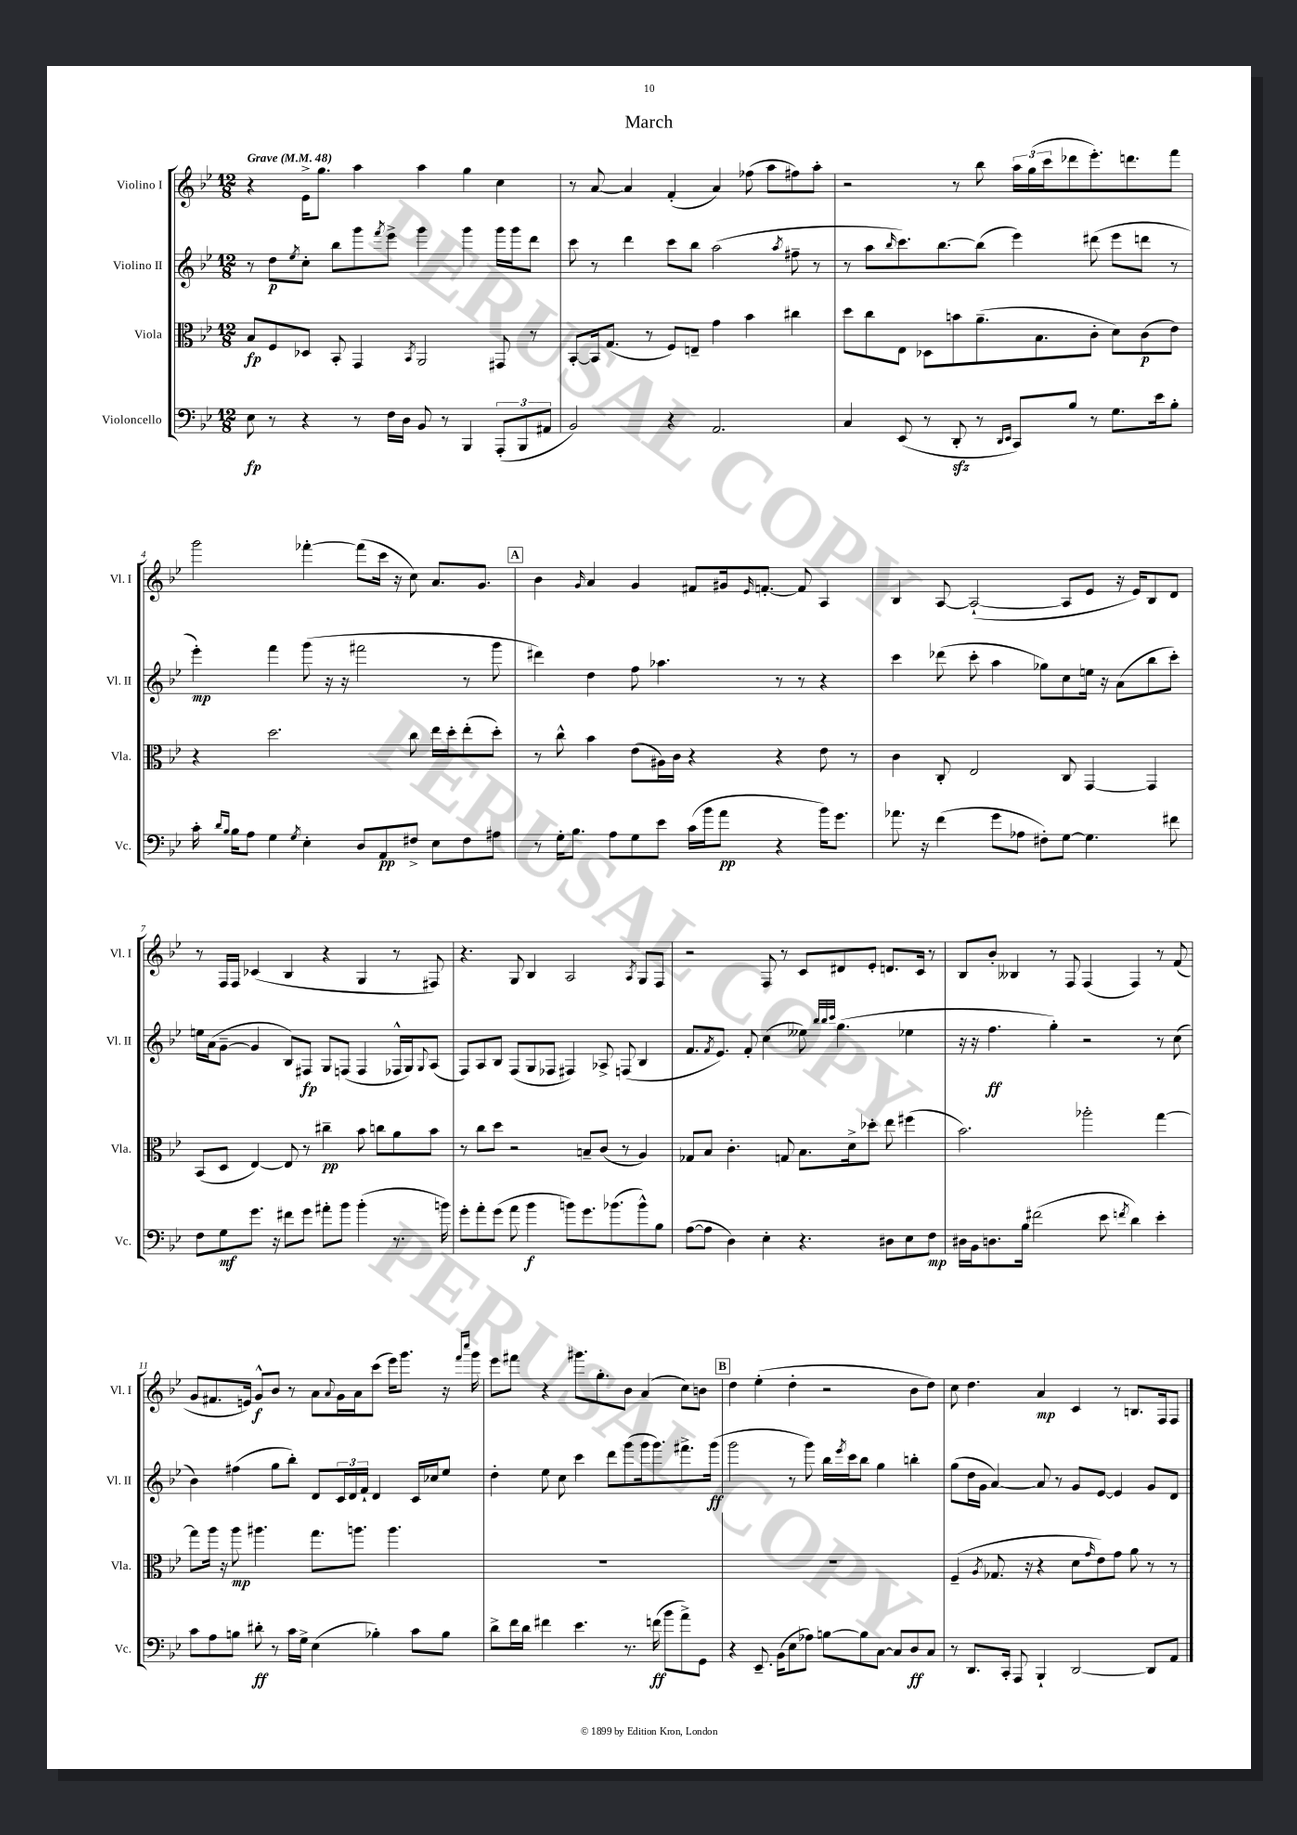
\header { title = "March" }
<<
\new StaffGroup <<
\new Staff = "s0" \with { instrumentName = "Violino I" shortInstrumentName = "Vl. I" } {
    \clef treble \key bes \major \numericTimeSignature \time 12/8 \tempo "Grave" 4 = 48
    r4 ees'16-> g''8. a''4 a''4 g''4 c''4 |
    r8 a'8~ a'4 f'4-.( a'4) fes''8( a''8 fis''8) a''8-. |
    r2 r8 bes''8 \tuplet 3/2 { a''16 g''16( c'''16 } des'''8 ees'''8.-.) d'''8. f'''8 |
    g'''2 fes'''4~-. fes'''8( c'''16 r16 c''8) a'8. g'8. |
    \mark \markup { \box "A" } bes'4 \grace { g'16 } a'4 g'4 fis'8 gis'16 \grace { ees'16 } f'8.~-. f'8 a4 |
    bes4 a8~ a2~-!( a8 ees'8 r16 ees'16) bes8 d'8 |
    r8 f16 f16 ces'4( bes4 r4 g4 r8 fis8) |
    r4. g8 bes4 a2 \acciaccatura { a8 } g8 f8 |
    r2 f8 r8 c'8 dis'8 ees'8-. d'8. c'16 r8 |
    bes8 bes'8-. beses4 r8 f8 f4( f4) r8 f'8( |
    g'8 fis'8. e'16) g'8-^\f bes'8 r8 a'8 \appoggiatura { a'8 } g'16 a'16 c'''8( ees'''16) g'''8. r16 \grace { f'''16 c''''16 } g'''16 |
    ees'''8 fis'''8 r4 gis'''8. g''8.-. bes'8 a'4( c''8) b'8 |
    \mark \markup { \box "B" } d''4 ees''4-.( d''4-. r2 bes'8 d''8) |
    c''8 d''4. a'4\mp c'4 r8 b8. f16 f8 \bar "|." |
}
\new Staff = "s1" \with { instrumentName = "Violino II" shortInstrumentName = "Vl. II" } {
    \clef treble \key bes \major \numericTimeSignature \time 12/8
    r8 d''8\p \acciaccatura { ees''8 } c''8-. bes''8 g'''8 \acciaccatura { f'''8 } ees'''8-> g'''4 g'''4 g'''16 g'''16 d'''8 |
    c'''8 r8 d'''4 c'''8 bes''8 a''2( \acciaccatura { a''8 } fis''8-- r8 |
    r8 a''8 \grace { bes''16 } c'''8.) bes''8.~ bes''8( ees'''4) dis'''8( ees'''8 d'''8 r8 |
    ees'''4-.\mp) f'''4 g'''8( r16 r16 fis'''2 r8 g'''8 |
    \mark \markup { \box "A" } dis'''4) d''4 f''8 aes''4. r8 r8 r4 |
    c'''4 des'''8( c'''8-. a''4 ges''8) c''8 e''16 r16 a'8( bes''8 c'''8-.) |
    e''16 a'16( g'8~-- g'4 bes8) fis8\fp g8 f8( f4 fes16-^ g16) \appoggiatura { g8 } a8( |
    f8) a8 bes8 f8( g8 fes8 fis4) aes8-> f8( bes4 |
    f'8. \acciaccatura { f'8 } ees'8.) f'8-. c''4( eeses''8) \grace { bes''32 bes''32 c'''32 } g''4.( ees''4 |
    r16 r16 f''4.\ff g''4-.) r2 r8 c''8( |
    bes'4) fis''4( g''8 bes''8-.) d'8 \tuplet 3/2 { c'16 d'16 f'16-! } d'4 c'16 ces''16 ees''8 |
    d''4-. ees''8 c''8 c'''4 d'''8 g'''8( g'''16 g'''8.) fis'''8.-> g'''16\ff( |
    \mark \markup { \box "B" } g'''2 r8 g'''8) bes''16 \acciaccatura { ees'''8 } c'''16 bes''8 g''4 b''4-. |
    g''8( d''16 g'16 a'4~) a'8 r8 g'8 ees'8~ ees'4 g'8 d'8 \bar "|." |
}
\new Staff = "s2" \with { instrumentName = "Viola" shortInstrumentName = "Vla." } {
    \clef alto \key bes \major \numericTimeSignature \time 12/8
    bes8\fp f8 des8 bes,8-. g,4 \acciaccatura { bes,8 } a,2 gis,8 r8 |
    bes,8~-. bes,16 g8.( r8 f8) e8-- g'4 bes'4 cis''4 |
    d''8 c''8 ees8 des8 b'8 a'8.--( bes8. c'8-. d'8) c'8\p( ees'8) |
    r4 d''2. c''8 ees''16 d''16-. ees''8-.( d''8-.) |
    \mark \markup { \box "A" } r8 c''8-^ bes'4 ees'8( ais16) c'16 r4 r4 ees'8 r8 |
    c'4 c8-. ees2 c8 g,4~ g,4 |
    bes,8( d8 ees4~) ees8 r8 cis''4--\pp bes'8 c''8 a'8 bes'8 |
    r8 c''8 d''8 r2 b8-- c'8( r8 a4) |
    ges8 bes8 c'4.-. g8 bes8. d'16-> des''8-. ees''8 fis''4( |
    bes'2.) aes''2-. g''4~ |
    g''8 a''16 r16 a''8\mp ais''4. g''8. a''8. a''4. |
    R1. |
    \mark \markup { \box "B" } R1. |
    f4--( \acciaccatura { a8 } ges8. r16 r4 d'8 \grace { g'16 } ees'8) g'8 a'8 r8 r8 \bar "|." |
}
\new Staff = "s3" \with { instrumentName = "Violoncello" shortInstrumentName = "Vc." } {
    \clef bass \key bes \major \numericTimeSignature \time 12/8
    ees8\fp r8 r4 r8 f16 d16 bes,8 r8 bes,,4 \tuplet 3/2 { a,,8-.( bes,,8 ais,8 } |
    bes,2) r4 a,2. |
    c4 ees,8( r8 d,8-.\sfz r8 \grace { d,16 ees,16 } c,8) bes8 r8 g8. ees'16 bes8-. |
    c'16-. \grace { d'16 bes16 } bes16 a8 g4 \acciaccatura { g8 } ees4-. d8 a,8\pp fis8-> ees8 fis8 ais8 |
    \mark \markup { \box "A" } r8 g16-. bes8. a8 g8 ees'8 c'16( bes'16 a'8\pp r4 bes'16) g'8. |
    aes'8. r16 f'4( g'8 aes8 fis8-.) g8~ g4. fis'8 |
    f8 g8\mf g'8. r16 fis'8 g'8 ais'8-. bes'8 bes'4-.( r8. b'16) |
    g'8-. a'8-. g'8( a'8 bes'4\f b'8) g'8. bes'8.( bes'8-^) bes8 |
    a8~( a8 d4) ees4-. r4. dis8 ees8 f8\mp |
    dis16 bes,16 d8. bes16 fis'2( ees'8 \acciaccatura { f'8 } d'4) ees'4-. |
    c'8 a8 b8 dis'8-.\ff r8 c'16 g16-> ees4( bes4-.) c'8 bes8 |
    d'8-> f'16 d'16 fis'4 ees'4. r8. f'16\ff( bes'8 a'8->) g,8 |
    \mark \markup { \box "B" } r4 ees,8.-- bes,16( ees8 aes8) b8~ b8 c8~ c8 d8\ff c8 |
    r8 d,8. c,16-. a,,8 bes,,4-! d,2~ d,8 a,8 \bar "|." |
}
>>
>>
